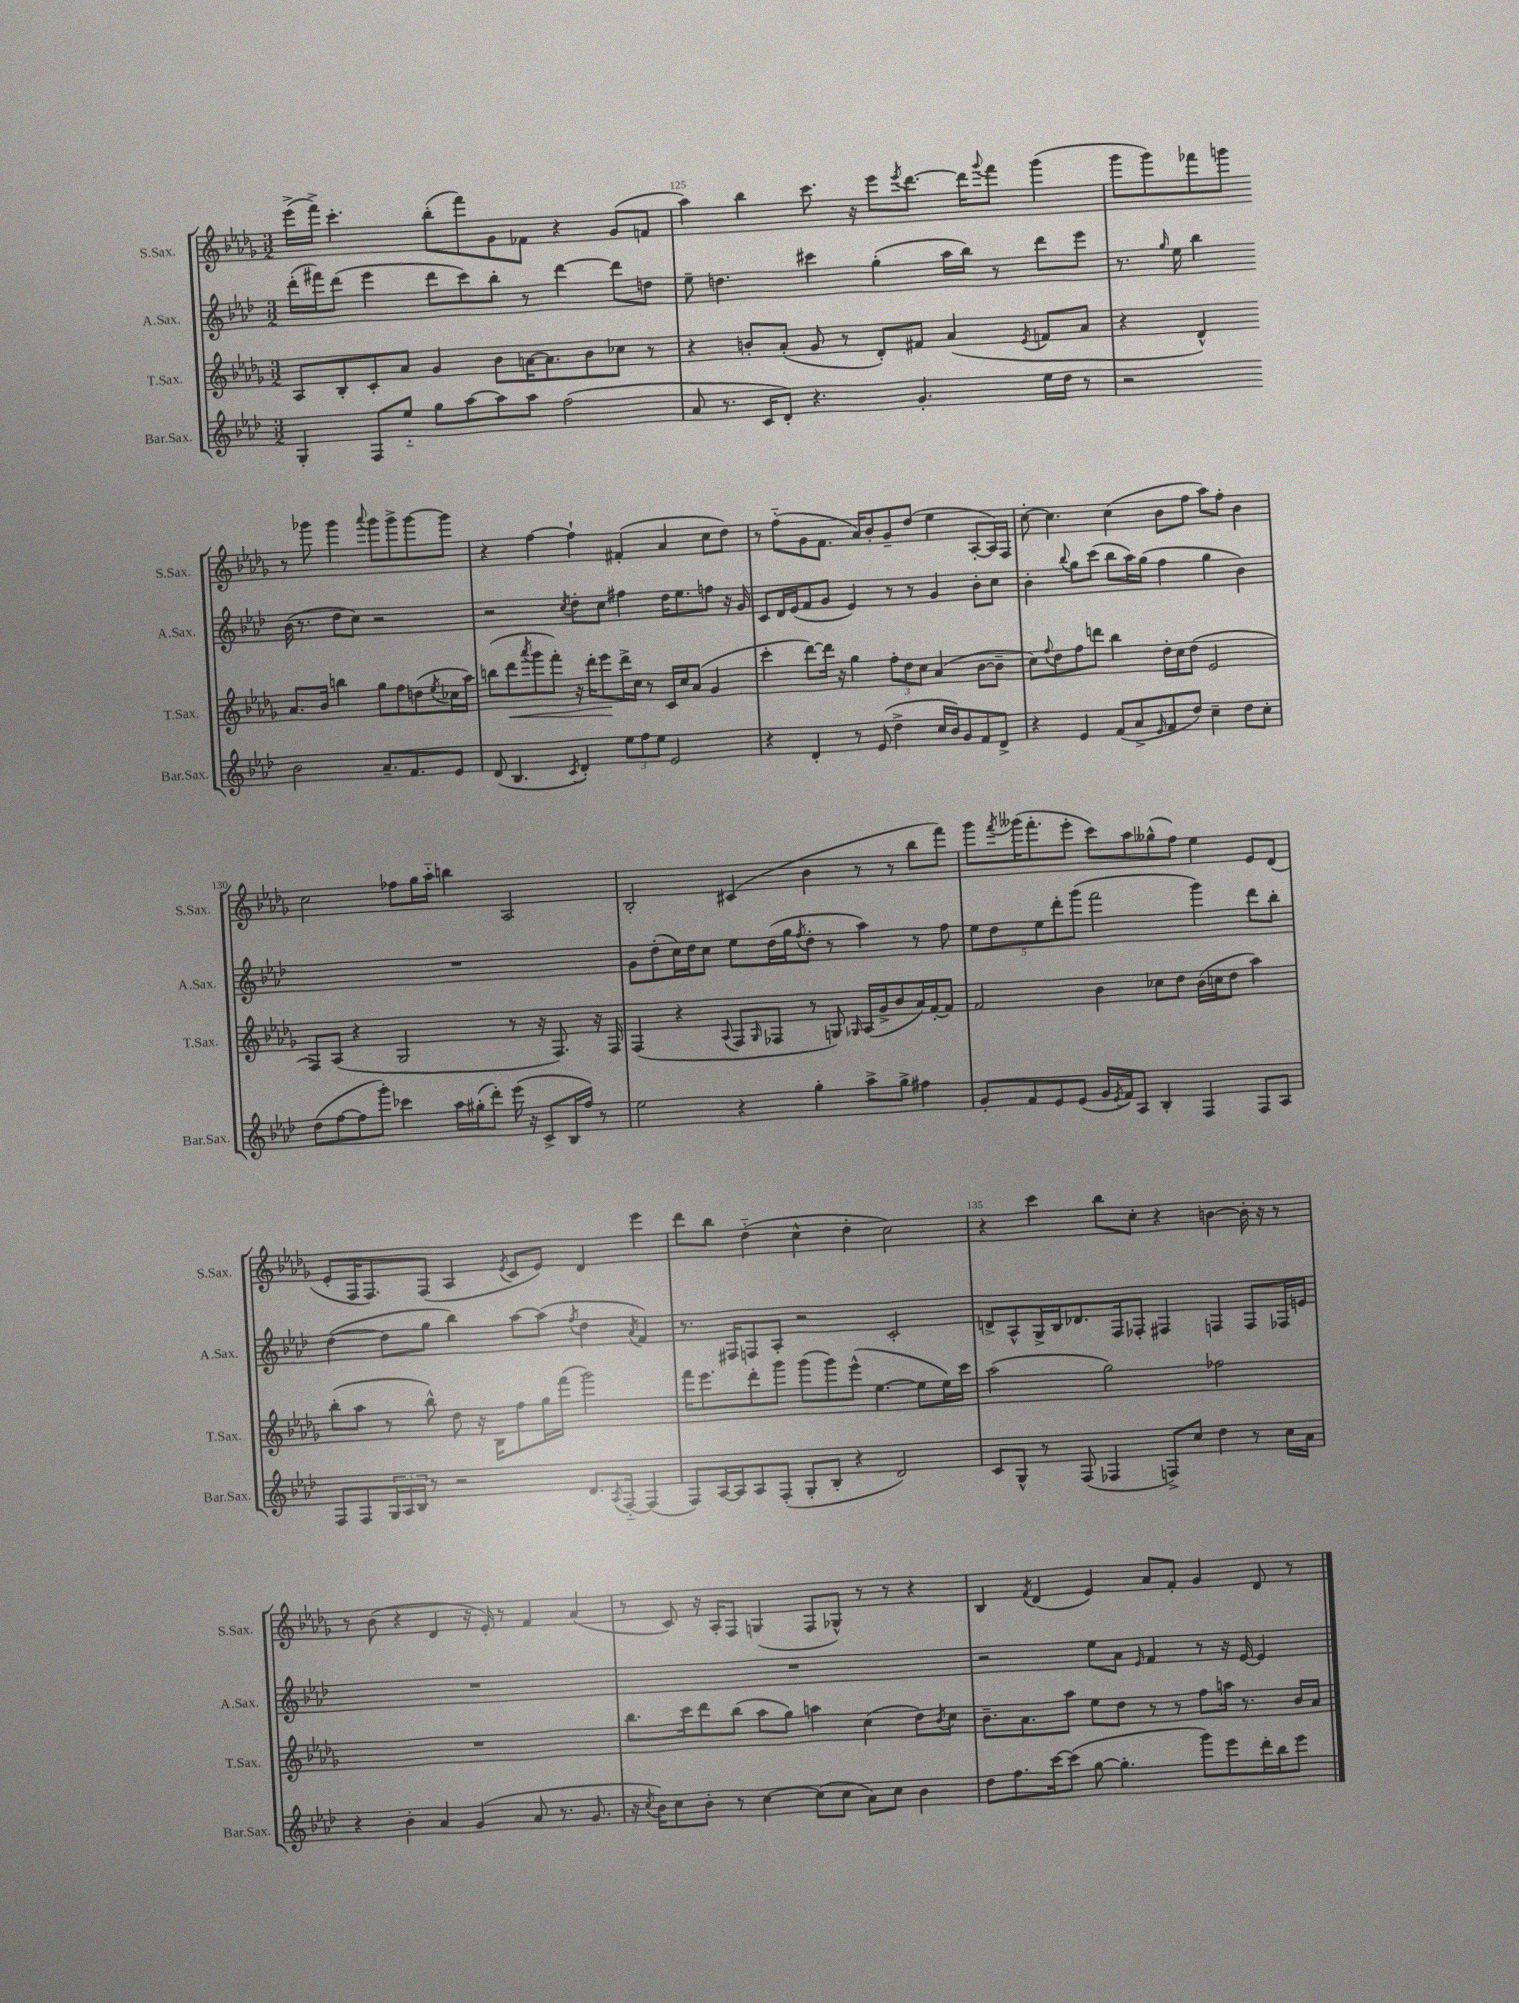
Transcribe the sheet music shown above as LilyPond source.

<<
\new StaffGroup <<
\new Staff = "s0" \with { instrumentName = "S.Sax." shortInstrumentName = "S.Sax." } {
    \clef treble \key des \major \numericTimeSignature \time 3/2
    ees'''16->( f'''16->) c'''4.-. bes''8-.( f'''8) ges'8 fes'8 r4 ges'8( f'8 |
    aes''4) bes''4 c'''8. r16 ees'''8 \acciaccatura { ees'''8 } des'''8.~ des'''16 \appoggiatura { ges'''8 } f'''8 ges'''4( |
    ges'''8 ges'''8) fes'''8 g'''8 r8 ges'''8 ges'''4 \appoggiatura { aes'''8 } ges'''8 ges'''8-> ges'''8~ ges'''8 |
    r4 f''4~ f''4-! fis'4-.( aes'4 c''8 des''8) |
    r8 f''8-_( ges'8 f'8. aes'16) bes'8-. ges'8-- des''8( ees''4 aes8~-. aes16) f16 |
    c''8~-. c''4. c''4( bes'8 f''8 aes''8) f''8-. bes'4 |
    c''2 fes''8 ges''16 aes''16-_ b''4 aes2 |
    bes2-. cis'4( bes'4 r8 r8 bes''8 f'''8) |
    ges'''8 \acciaccatura { f'''8 } geses'''16( f'''8.-. ees'''8-. c'''8) aes''8 geses''8-^( f''8) ees''4 ees'8 des'8( |
    ees'8-. f16 f8.) f8( aes4 \acciaccatura { ees'8 } c'8 ees'8) des'4 ees'''4 |
    des'''8 bes''8 des''4-_( c''4-^ des''4-. c''2) |
    r4 c'''4 bes''8 c''8-. r4 b'4~ b'16-. r16 r8 |
    r8 bes'8( r4 des'4 r16 ees'16-.) r8 f'4 aes'4( |
    r8 c'8) r16 aes16-. f8 g4( f8 ges8-^) r8 r8 r4 |
    bes4 \acciaccatura { f'8 } des'4( ees'4) aes'8 f'8-. ges'4 des'8 r8 \bar "|." |
}
\new Staff = "s1" \with { instrumentName = "A.Sax." shortInstrumentName = "A.Sax." } {
    \clef treble \key aes \major \numericTimeSignature \time 3/2
    des'''16-.( fis'''16) des'''8( ees'''4 des'''8 c'''8) bes''8-. r8 des'''4~ des'''8 d''8 |
    ees''8-- d''4. cis'''4 g''4-.( aes''16 bes''16) r8 des'''8 ees'''8 |
    r8. \grace { g''16 } ees''16 bes''4 bes'16( r8. des''8 c''8) r2 |
    r2 \acciaccatura { c''8 } des''8-. c''8 fis''4 des''16 ees''8. f''8 r16 g'16 |
    c'8 des'16 ees'16( f'8 g'8 ees'4) r8 r8 g'4 bes'8-. c''8 |
    bes'4-. \appoggiatura { bes''8 } g''8 c'''8( bes''8 aes''16) g''16( f''4 g''4 bes'4) |
    R1. |
    g'8 des''8-.( c''16) des''16 c''8 ees''8 des''16( g''16 \acciaccatura { f''8 } des''8-. r8 aes''4) r8 f''8 |
    \tuplet 5/4 { ees''8 des''8 ees''8 des'''8-. g'''8( } f'''2 g'''4) des'''8 bes''8-. |
    des''4~( des''8 g''8 bes''4) aes''8~ aes''8( \acciaccatura { f''8 } des''4 \acciaccatura { aes'8 } f'4) |
    r8. fis16 f8 aes8-. r2 c'2-. |
    d'8-> aes8-^ g16-> bes16 des'8. f16 fes8-. fis4 f4 f8 fes16 e'16 |
    R1. |
    R1. |
    r2 ees''8 aes'8 \grace { ees'16 } f'4 r8 r16 ees'16~ ees'4 \bar "|." |
}
\new Staff = "s2" \with { instrumentName = "T.Sax." shortInstrumentName = "T.Sax." } {
    \clef treble \key des \major \numericTimeSignature \time 3/2
    aes8 bes8-. c'8-. aes'8 ges'4 bes'8 a'16~ a'8. bes'8 ces''8 r8 |
    r4 b'8-. aes'8-.( ges'8 r8 des'8-.) fis'8 aes'4( \acciaccatura { ees'8 } f'8 aes'8 |
    r4 des'4-^) aes'8. bes'16 b''4 ges''8 f''8 d''8( \acciaccatura { ees''8 } ces''16 aes''16) |
    b''8( des'''8\< \acciaccatura { aes'''8 } ges'''8 f'''8-.) r16 des'''16-. ees'''8\! des'''16-> c''16 r8 c'16 c''16 aes'8( ges'4 |
    c'''4-. des'''8~) des'''16 r16 ges''4 \tuplet 3/2 { f''8-. des''8 c''8 } aes'4( bes'8~ bes'8-- |
    c''8) \appoggiatura { f''8 } des''8 f''8 d'''8 bes''4 des''16-. c''16 des''8( ees'2 |
    f8) aes8( r4 ges2 r8 r16 f8.) r16 f16 |
    f4( r4 \appoggiatura { aes8 } f8 \grace { ges16 } fes8 r8 g8) \grace { ges16 } aes16( ges'16-> bes'8 aes'16) f'16~-. f'8 |
    f'2 bes'4 ces''8 des''8 bes'16( c''16 des''8 aes''4) |
    bes''8-.( aes''8 r8 bes''8-^) des''8 r16 bes16 f''8 ges''16 f'''16( ges'''2) |
    f'''16 ees'''8. des'''8-. ges'''8 ges'''8( ges'''8) ees'''8-^( ees''4.~ ees''8 ees''16) c'''16 |
    aes''2( ges''2) fes''2 |
    R1. |
    bes''8. c'''16 des'''8 bes''8( aes''8 ges''8) a''4 c''4( des''8) \acciaccatura { bes'8 } c''8 |
    bes'8.-- aes'8. aes''8 ees''8 des''8 r8 r8 f''8 a''16 r8. bes'16 aes'16 \bar "|." |
}
\new Staff = "s3" \with { instrumentName = "Bar.Sax." shortInstrumentName = "Bar.Sax." } {
    \clef treble \key aes \major \numericTimeSignature \time 3/2
    g4-. f8 ees''8-_ g''8 aes''8~ aes''8 aes''8 f''2( |
    aes'8 r8. c'16 des'8-.) r4. g'4.-. ees''16 des''16 r8 |
    r2 bes'2 aes'8.-- f'8. ees'8 |
    des'8( bes4. \acciaccatura { c'8 } des'4-.) \tuplet 3/2 { ees''8 f''8 ees''8 } ees'2 |
    r4 des'4-. r8 ees'8( des''4-> c''16 bes'16) g'8 f'8 des'8-> |
    r4 ees'4 f'8( aes'8-> \grace { ees'16 } f'8 des''8) c''4-- des''8 c''8-. |
    des''8( f''8~ f''8 g'''8-.) ces'''4 aes''16 gis''16-.( des'''8-.) ees'''16( r16 c'8-> bes16 f''16) r8 |
    ees''2 r4 g''4-. aes''8-> g''8-> fis''4 |
    g'8-. f'8 ees'8 ees'8( g'16 \acciaccatura { ees'8 } f'16) aes8 bes4-. f4 f8 aes8 |
    f8 f8 \tuplet 3/2 { g16 aes16 bes16 } r8 r2 des'8. \acciaccatura { aes8 } f16~-_ f4( |
    f8) aes16~ aes16 aes8 f8-.( g8-. bes8-. r4 des'2) |
    c'8 g8-^ r8 f8( fes4 f8->) c''8 des''4 r8 c''16 aes'16 |
    r4 bes'4-. aes'4 g'4( aes'8 r8. g'8. |
    r16 \acciaccatura { c''8 } bes'16) c''8 bes'8-. r8 c''4~ c''8( c''8 aes'8) c''8 bes'4 |
    des''8 f''8. c'''16~ c'''8( g''8~ g''4.-. g'''8) ees'''8 des'''16-. bes''16 ees'''8 \bar "|." |
}
>>
>>
\layout { \context { \Score currentBarNumber = #124 \override BarNumber.break-visibility = ##(#f #t #t) barNumberVisibility = #(every-nth-bar-number-visible 5) } }
